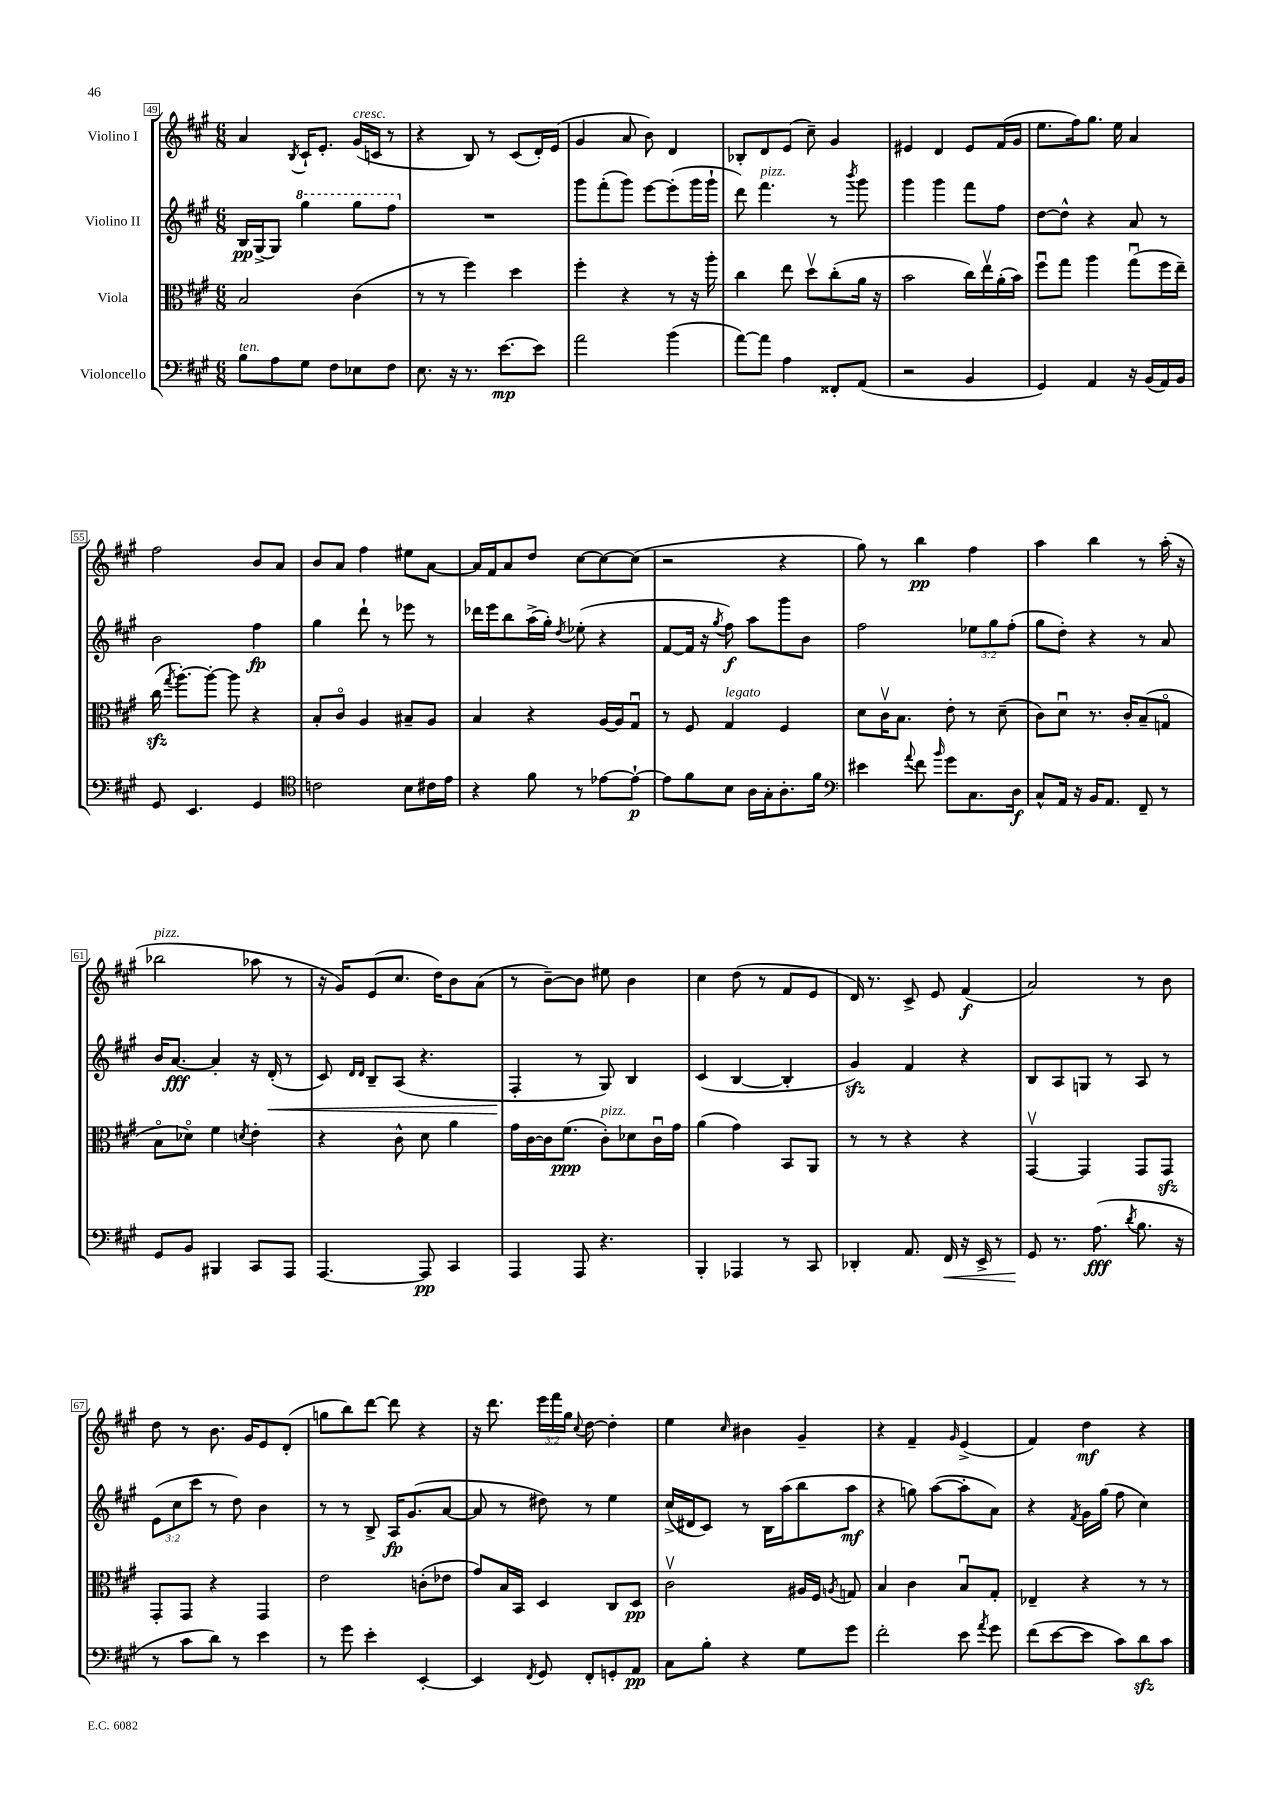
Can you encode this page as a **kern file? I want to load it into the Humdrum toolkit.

**kern	**kern	**kern	**kern
*staff4	*staff3	*staff2	*staff1
*clefF4	*clefC3	*clefG2	*clefG2
*k[f#c#g#]	*k[f#c#g#]	*k[f#c#g#]	*k[f#c#g#]
*M6/8	*M6/8	*M6/8	*M6/8
8B	2B	16B	4a
.	.	[16G#^	.
8A	.	8G#]	.
.	.	.	8qB
8G#	.	4ggg#	16c#`
.	.	.	8.e'
8F#	.	.	.
8E-	(4c#	8ggg#	(16g#
.	.	.	16c
8F#	.	8fff#	8r
=	=	=	=
8.E	8r	2.r	4r
.	8r	.	.
16r	.	.	.
8.r	4ff#)	.	8B)
.	.	.	8r
[8.e	.	.	.
.	4dd	.	(8c#
8e]	.	.	16d')
.	.	.	(16e
=	=	=	=
2a	4ff#'	8ggg#	4g#
.	.	(8fff#'	.
.	4r	8ggg#)	8a
.	.	[8eee	8b)
(4b	8r	(8eee']	4d
.	16r	16ggg#	.
.	16aa'	16ggg#`	.
=	=	=	=
[8a)	4cc#	8ddd)	8B-'
8a]	.	4.fff#	8d
4A	8ee	.	(8e
.	8ddv	.	8cc#~)
8FF##'	(8cc#'	8r	4g#
.	.	8qbbb	.
(8AA	16a	8ggg#	.
.	16r	.	.
=	=	=	=
2r	2b	4ggg#	4e#
.	.	4ggg#	4d
4BB	16cc#)	8fff#	8e#
.	16eev	.	.
.	(16a'	8ff#	(16f#
.	16b)	.	16g#
=	=	=	=
4GG#)	8ff#u	[8dd	8.ee
.	8gg#	8dd^^]	.
.	.	.	16ff#)
4AA	4aa	4r	8.gg#
.	.	.	16ee
16r	(8gg#u	8a	4a
(16BB	.	.	.
16AA)	16ff#	8r	.
16BB	16ee~)	.	.
=	=	=	=
8GG#	(16cc#	2b	2ff#
.	8qgg#	.	.
.	[8.aa')	.	.
4.EE	.	.	.
.	8aa'_	.	.
.	8aa]	.	.
4GG#	4r	4ff#	8b
.	.	.	8a
=	=	=	=
*clefC4	*	*	*
2c	8B'	4gg#	8b
.	8c#o	.	8a
.	4A	8ddd`	4ff#
.	.	8r	.
8B	8B#~	8eee-	8ee#
16c#	8A	8r	[8a
16e	.	.	.
=	=	=	=
4r	4B	16ddd-	16a]
.	.	16eee	16f#
.	.	8bb	8a
8f#	4r	(16aa^	8dd
.	.	16gg#')	.
.	.	8qdd	.
8r	.	(8ee-'	[8cc#
[8e-	[16A	4r	8cc#_
.	16A]	.	.
8e-`_	8G#u	.	(8cc#]
=	=	=	=
8e-]	8r	[8f#	2r
8f#	8F#	16f#]	.
.	.	16r	.
.	.	8qgg#	.
8B	4G#	8ff#)	.
16A	.	8aa	.
16G#'	.	.	.
8.A'	4F#	8ggg#	4r
.	.	8b	.
16f#	.	.	.
=	=	=	=
*clefF4	*	*	*
4e#	8d	2ff#	8gg#)
.	16c#v	.	8r
.	8.B	.	.
8qqa	.	.	.
8f#	.	.	4bb
16qqb	.	.	.
8g#	8e'	.	.
8.C#	8r	12ee-	4ff#
.	.	12gg#	.
.	(8d~	.	.
.	.	(12ff#'	.
16D	.	.	.
=	=	=	=
8C#^^	8c#)	8gg#	4aa
16AA	8du	8dd')	.
16r	.	.	.
16BB	8.r	4r	4bb
8.AA	.	.	.
.	16c#'	.	.
8FF#~	(8B~	8r	8r
8r	8Go	8a	(16aa'
.	.	.	16r
=	=	=	=
8GG#	8Bo	16b	2bb-
.	.	[8.a	.
8BB	8d-o)	.	.
4BBB#	4f#	4a']	.
.	8qd	.	.
8CC#	4e'	16r	8aa-
.	.	(16d'	.
8AAA	.	8r	8r
=	=	=	=
[4.AAA	4r	8c#)	16r
.	.	.	16g#)
.	.	16qqd	.
.	.	16qqd	.
.	.	8B~	(8e
.	8c#^^	(8A	8.cc#
8AAA]	8d	4.r	.
.	.	.	16dd)
4CC#	4a	.	8b
.	.	.	(8a
=	=	=	=
4AAA	16g#	4F#'	8r
.	[16c#	.	.
.	16c#]	.	[8b~)
.	(8.f#	.	.
8AAA	.	8r	8b]
4.r	8c#')	8G#)	8ee#
.	8d-	4B	4b
.	16c#u	.	.
.	16g#	.	.
=	=	=	=
4BBB'	(4a	(4c#	4cc#
4AAA-	4g#)	[4B	(8dd
.	.	.	8r
8r	8BB	4B']	8f#
8CC#	8AA	.	8e
=	=	=	=
4DD-'	8r	4g#)	16d)
.	.	.	8.r
.	8r	.	.
8.AA	4r	4f#	8c#^
.	.	.	8e
16FF#	.	.	.
16r	4r	4r	(4f#
16EE^	.	.	.
8r	.	.	.
=	=	=	=
8GG#	[4GG#v	8B	2a)
8.r	.	8A	.
.	4GG#]	8G	.
(8.A	.	.	.
.	.	8r	.
8qd	.	.	.
8.B	8GG#	8A	8r
.	8GG#	8r	8b
16r	.	.	.
=	=	=	=
8r	8GG#'	(12e	8dd
.	.	12cc#	.
8c#	8GG#	.	8r
.	.	12ccc#	.
8d)	4r	8r	8.b
8r	.	8dd)	.
.	.	.	16g#
4e	4GG#	4b	8e
.	.	.	(8d'
=	=	=	=
8r	2e	8r	8gg
8g#	.	8r	8bb)
4e'	.	8B^	[8ddd
.	.	16A	8ddd]
.	.	(8.g#	.
[4EE'	(8c'	.	4r
.	8e-	[8a	.
=	=	=	=
4EE]	8g#)	8a]	16r
.	.	.	8.ddd
.	16B	8r	.
.	16BB	.	.
8qFF#	.	.	.
8GG#	4D	8dd#)	24eee
.	.	.	24fff#
.	.	.	24gg#
.	.	.	8qqcc#
8FF#'	.	8r	[8dd
8GG'	8C#	4ee	4dd']
8AA	8D	.	.
=	=	=	=
8C#	2c#v	(16cc#^	4ee
.	.	16d#	.
8B'	.	8c#)	.
.	.	.	16qqcc#
4r	.	8r	4b#
.	.	16B	.
.	.	(16aa	.
8G#	16A#	8bb	4g#~
.	16F#	.	.
.	8qA	.	.
8g#	8G	8aa	.
=	=	=	=
2f#'	4B	4r	4r
.	4c#	8gg)	4f#~
.	.	([8aa	.
.	.	.	16qqg#
8e	8Bu	8aa']	(4e^
8qa	.	.	.
8g#	8G#'	8a)	.
=	=	=	=
(8f#	4E-~	4r	4f#)
[8e	.	.	.
.	.	8qf#	.
8e]	4r	16g#	4dd
.	.	(16gg#	.
8c#)	.	8ff#	.
8d	8r	4cc#)	4r
8c#	8r	.	.
==	==	==	==
*-	*-	*-	*-
